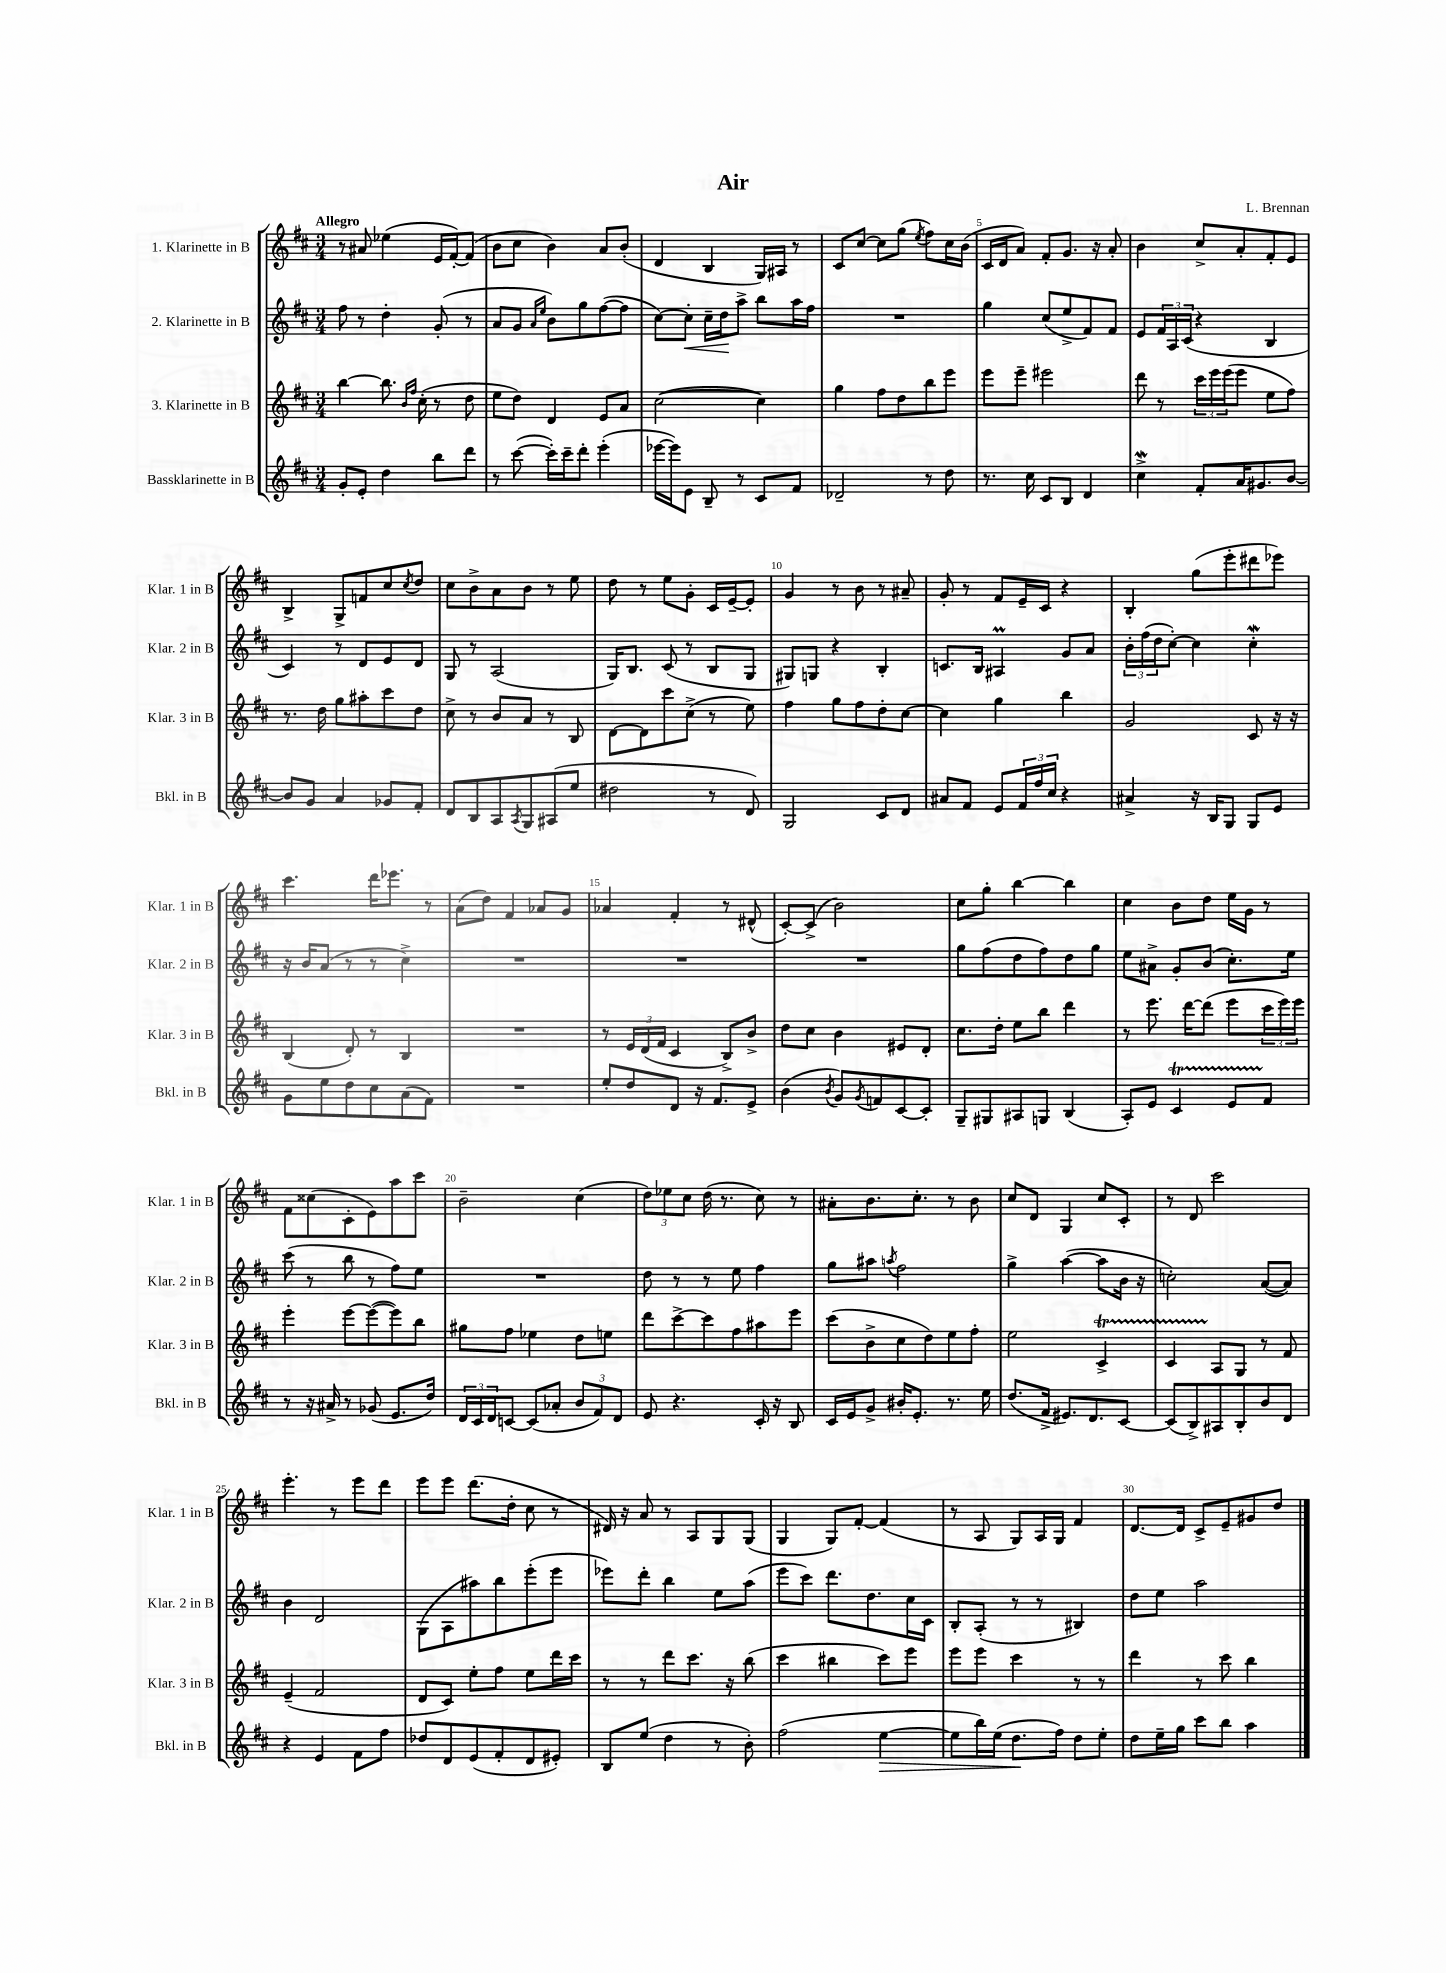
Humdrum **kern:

**kern	**kern	**kern	**kern
*staff4	*staff3	*staff2	*staff1
*clefG2	*clefG2	*clefG2	*clefG2
*k[f#c#]	*k[f#c#]	*k[f#c#]	*k[f#c#]
*M3/4	*M3/4	*M3/4	*M3/4
8g'	[4bb	8ff#	8r
8e'	.	8r	8a#
4dd	8.bb]	4dd'	(4ee-
.	16qqb	.	.
.	16qqff#	.	.
.	(16cc#'	.	.
8bb	8r	(8g'	16e
.	.	.	[16f#')
8ddd	8dd	8r	(8f#]
=	=	=	=
8r	8ee	8a	8b
([8ccc#	8dd)	8g	8cc#
.	.	16qqa	.
.	.	16qqee	.
16ccc#'])	4d	8b)	4b)
16ccc#~	.	.	.
8ddd'	.	8gg	.
(4eee'	8e	([8ff#	8a
.	8a	8ff#]	(8b'
=	=	=	=
[16eee-	([2cc#	[8cc#)	4d
16eee-])	.	.	.
8e	.	8cc#']	.
8B~	.	16cc#~	4B
.	.	16dd	.
8r	.	8aa^	.
8c#	4cc#])	8bb	16G)
.	.	.	16A#
8f#	.	16aa	8r
.	.	16ff#	.
=	=	=	=
2d-~	4gg	2.r	8c#
.	.	.	[8cc#
.	8ff#	.	8cc#]
.	8dd	.	(8gg
.	.	.	8qee
8r	8bb	.	8ff#)
8dd	8eee	.	16cc#
.	.	.	(16b
=	=	=	=
8.r	8eee	4gg	16c#
.	.	.	16d
.	8eee~	.	8a)
16cc#	.	.	.
8c#	2eee#	(8cc#	8f#'
8B	.	8ee^	8.g
4d	.	8f#)	.
.	.	.	16r
.	.	8f#	8a'
=	=	=	=
4cc#^	8ddd	8e	4b
.	8r	24f#	.
.	.	24A	.
.	.	(24c#	.
8f#'	24ccc#	4r	8cc#^
.	24eee	.	.
.	(24eee	.	.
16a	8eee	.	8a'
8.g#	.	.	.
.	8ee	4B	8f#'
[8b	8ff#)	.	8e
=	=	=	=
8b]	8.r	4c#)	4B^
8g	.	.	.
.	16dd	.	.
4a	8gg	8r	8G^
.	8aa#'	8d	8f
8g-	8ccc#	8e	8cc#
.	.	.	8qcc#
8f#'	8dd	8d	8dd
=	=	=	=
8d	8cc#^	8G	8cc#
8B	8r	8r	8b^
8A	8b	(2A	8a
8qA	.	.	.
8G	8a	.	8b
(8A#	8r	.	8r
8ee	8B	.	8ee
=	=	=	=
2dd#	[8d	16G)	8dd
.	.	8.B	.
.	8d]	.	8r
.	8ccc#	(8c#	8ee
.	(8cc#^	8r	8g'
8r	8r	8B	16c#
.	.	.	[16e~
8d)	8ee)	8G	8e']
=	=	=	=
2G	4ff#	8G#)	4g
.	.	8G	.
.	8gg	4r	8r
.	8ff#	.	8b
8c#	8dd'	4B'	8r
8d	[8cc#	.	8a#~
=	=	=	=
8a#	4cc#]	8.c	8g'
8f#	.	.	8r
.	.	16B	.
8e	4gg	4A#	8f#
24f#	.	.	16e~
24ff#	.	.	.
.	.	.	16c#
24cc#	.	.	.
4r	4bb	8g	4r
.	.	8a	.
=	=	=	=
4a#^	2g	24b'	4B'
.	.	(24ff#	.
.	.	24dd	.
.	.	[8cc#')	.
16r	.	4cc#]	(8gg
16B	.	.	.
8G	.	.	8eee'
8G	8c#	4cc#'	8ddd#
8e	16r	.	8eee-)
.	16r	.	.
=	=	=	=
8g	(4B	16r	4.ccc#
.	.	16b	.
8ee	.	(8a	.
8dd	8d')	8r	.
8cc#	8r	8r	16ddd
.	.	.	8.eee-
(8a	4B	4cc#^)	.
8f#)	.	.	8r
=	=	=	=
2.r	2.r	2.r	(8a
.	.	.	8dd)
.	.	.	4f#
.	.	.	8a-
.	.	.	8g
=	=	=	=
8ee'	8r	2.r	4a-
8dd	24e	.	.
.	(24d	.	.
.	24f#	.	.
8d	4c#	.	4f#'
16r	.	.	.
8.f#	.	.	.
.	8B^)	.	8r
8e^	8b^	.	(8d#^^
=	=	=	=
(4b	8dd	2.r	[8c#')
.	8cc#	.	(8c#^]
8qb	.	.	.
8g)	4b	.	2b)
8qg	.	.	.
8f	.	.	.
[8c#	8e#	.	.
8c#']	8d'	.	.
=	=	=	=
8G~	8.cc#	8gg	8cc#
8G#	.	(8ff#	8gg'
.	16dd'	.	.
8A#	8ee	8dd	[4bb
8G	8bb	8ff#)	.
(4B	4ddd	8dd	4bb]
.	.	8gg	.
=	=	=	=
8A')	8r	8ee	4cc#
8e	8.eee	8a#^	.
4c#	.	8g'	8b
.	[16ddd	.	.
.	(8ddd]	(8b	8dd
8e	8eee	8.cc#')	16ee
.	.	.	16g
8f#	24ccc#	.	8r
.	24eee)	.	.
.	.	16ee	.
.	24eee	.	.
=	=	=	=
8r	4eee'	(8ccc#	8f#
16r	.	8r	(8cc##
16a#^	.	.	.
8r	[8eee	8bb	8c#'
(8g-	(8eee_	8r	8e)
8.e	8eee])	8ff#)	8aa
.	8bb	8ee	8ccc#
16dd)	.	.	.
=	=	=	=
24d	8gg#	2.r	2b~
24c#	.	.	.
24d	.	.	.
[8c	8ff#	.	.
(8c]	4ee-	.	.
8a-'	.	.	.
12b	8dd	.	(4cc#
12f#)	.	.	.
.	8ee	.	.
12d	.	.	.
=	=	=	=
8e	8ddd	8dd	12dd)
.	.	.	12ee-
4.r	[8ccc#^	8r	.
.	.	.	12cc#
.	8ccc#]	8r	(16dd
.	.	.	8.r
.	8ff#	8ee	.
16c#'	8aa#	4ff#	8cc#)
16r	.	.	.
8B	8eee	.	8r
=	=	=	=
16c#	(8ccc#	8gg	8a#'
16e	.	.	.
8g^	8b^	8aa#	8.b
.	.	8qaa	.
16b#'	8cc#	2ff#	.
8.e'	.	.	8.cc#'
.	8dd)	.	.
8.r	8ee	.	8r
.	8ff#'	.	8b
16ee	.	.	.
=	=	=	=
(8.dd	2ee	4gg^	8cc#
.	.	.	8d
16f#^	.	.	.
8.e#)	.	([4aa	4G
8.d	.	.	.
.	4c#^	8aa]	8cc#
[8c#	.	16b	8c#'
.	.	16r	.
=	=	=	=
(8c#]	4c#	2cc')	8r
8B^)	.	.	8d
8A#	8A	.	2ccc#
8B'	8G	.	.
8b	8r	([8a	.
8d	8f#	8a])	.
=	=	=	=
4r	(4e~	4b	4.eee'
4e	2f#	2d	.
.	.	.	8r
8f#	.	.	8eee
8ff#	.	.	8ddd
=	=	=	=
8dd-	8d	(8G	8eee
8d	8c#)	8A	8eee
(8e	8ee'	8aa#)	(8.ddd
8f#'	8ff#	8bb	.
.	.	.	16dd'
8d	8ee	(8eee'	8cc#
8e#')	16ddd	8eee	8r
.	16ccc#	.	.
=	=	=	=
8B	8r	8eee-)	16d#)
.	.	.	16r
(8ee	8r	8ddd'	8a
4dd	8ddd	4bb	8r
.	8.ccc#	.	8A
8r	.	8ee	8G
.	16r	.	.
8b')	(8bb	(8aa	(8G
=	=	=	=
(2ff#	4ccc#	8eee	4G
.	.	8ccc#)	.
.	4bb#	8.ddd	8G)
.	.	.	[8f#'
.	.	8.dd	.
[4ee	8ccc#)	.	(4f#]
.	8eee	16cc#	.
.	.	16c#	.
=	=	=	=
8ee]	8eee	8B'	8r
16bb)	8eee	(8A'	8A
(16ee	.	.	.
8.dd	4ccc#	8r	8G)
.	.	8r	16A
16ff#)	.	.	16G
8dd	8r	4B#)	4f#
8ee'	8r	.	.
=	=	=	=
8dd	4ddd	8dd	[8.d
16ee~	.	8ee	.
16gg	.	.	16d]
8ccc#	8r	2aa	8c#^
8bb	8ccc#	.	8e~
4aa	4bb	.	8g#
.	.	.	8dd
==	==	==	==
*-	*-	*-	*-
